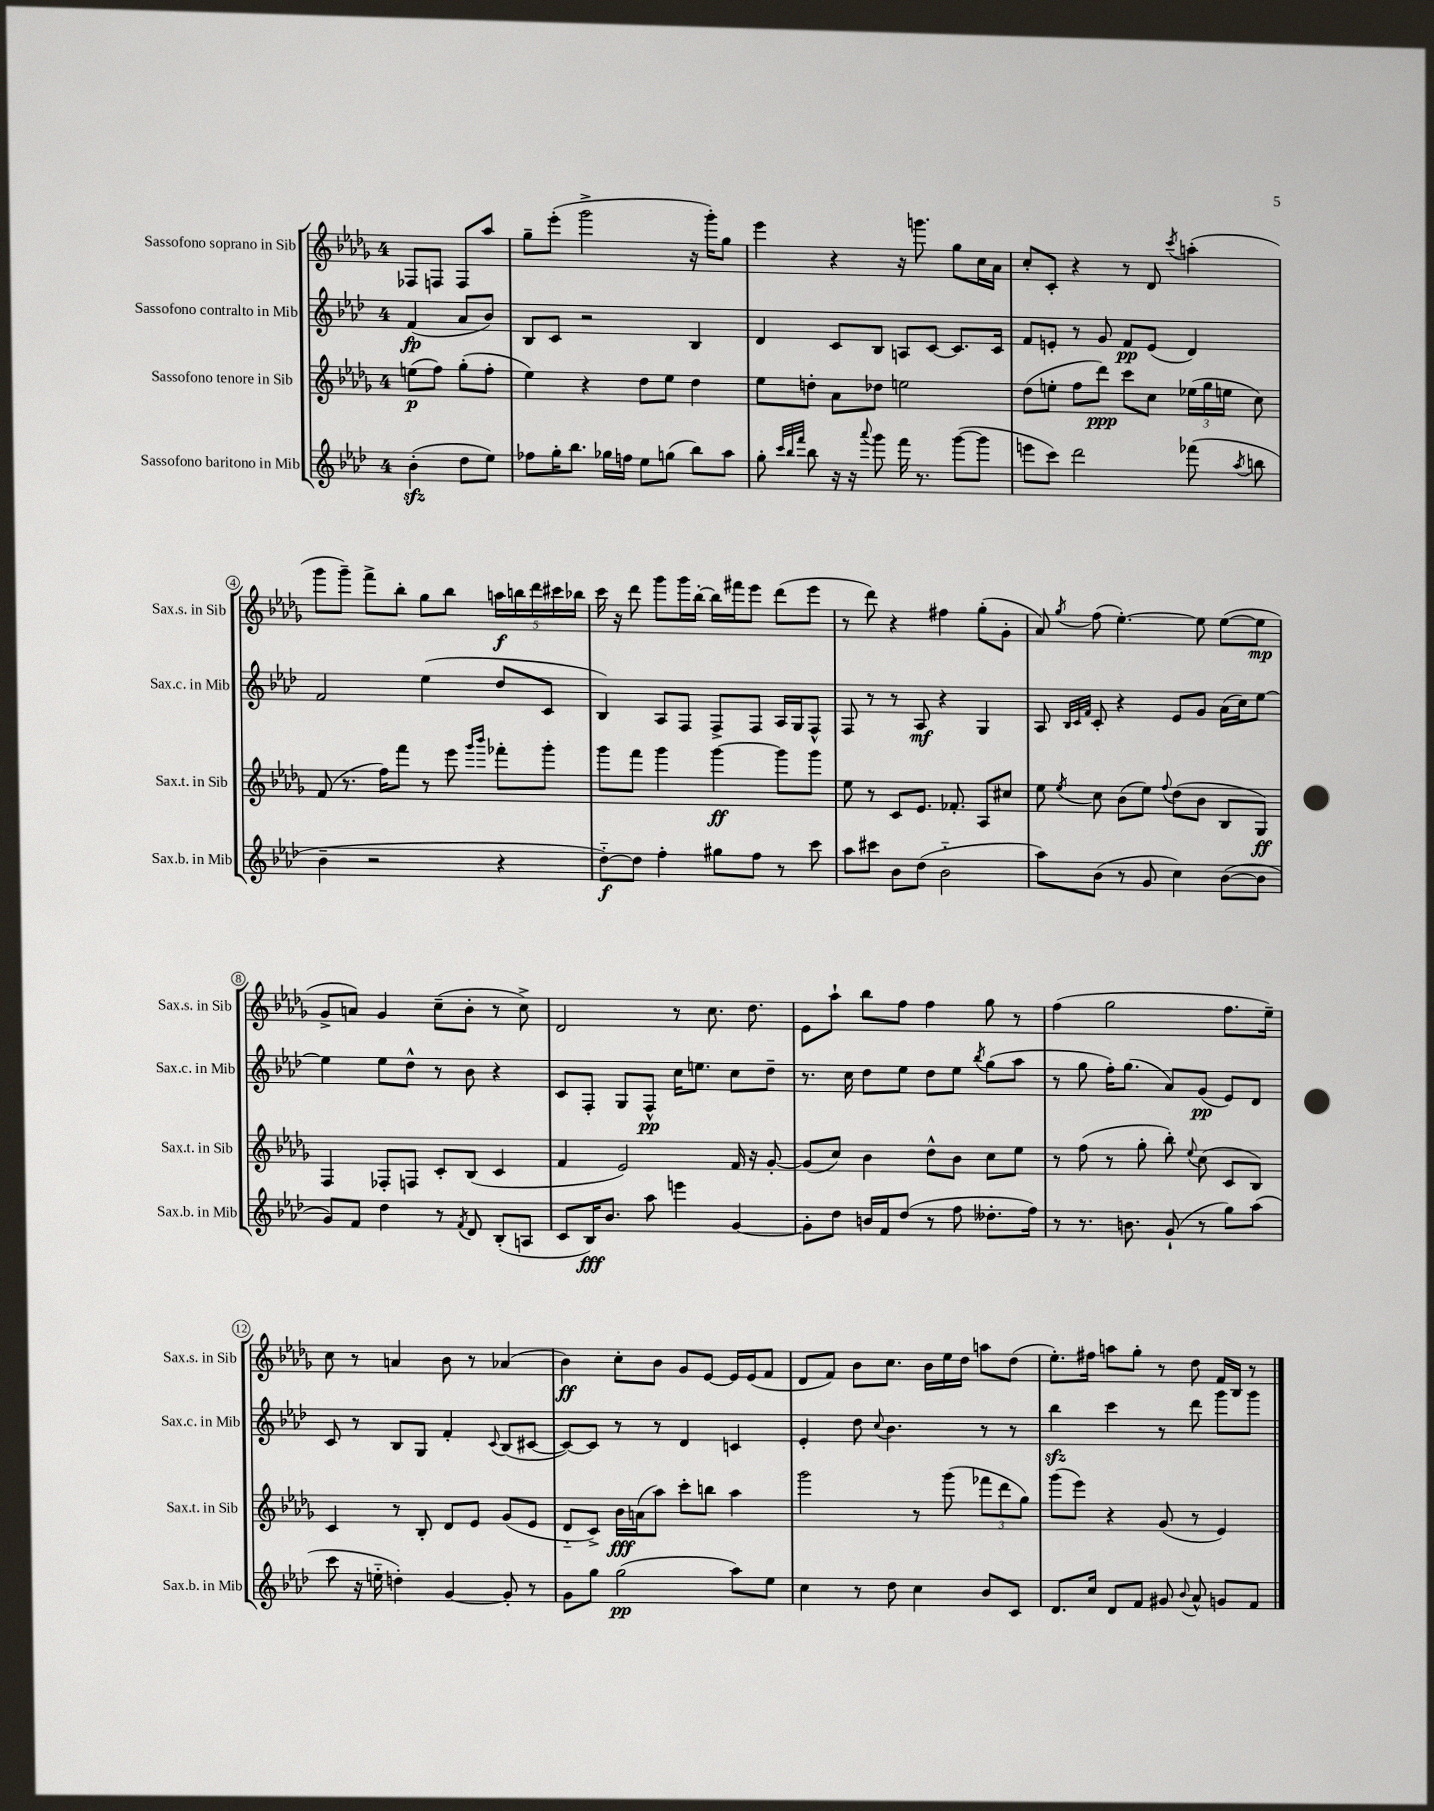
<<
\new StaffGroup <<
\new Staff = "s0" \with { instrumentName = "Sassofono soprano in Sib" shortInstrumentName = "Sax.s. in Sib" } {
    \clef treble \key des \major \once \override Staff.TimeSignature.style = #'single-digit \time 4/4 \partial 2
    \autoBeamOff fes8[ f8] f8[ aes''8] |
    ges''8[-- ees'''8]-.( ges'''2-> r16 ges'''16[-.) ges''8] |
    ees'''4 r4 r16 g'''8. ges''8[ c''16 aes'16] |
    c''8[-. c'8]-. r4 r8 des'8 \acciaccatura { c'''8 } a''4-.( |
    ges'''8[ ges'''8]--) f'''8[-> bes''8]-. ges''8[ bes''8] \tuplet 5/4 { a''16[\f b''16 des'''16 cis'''16 bes''16] } |
    c'''16 r16 des'''8 ges'''8[ ges'''16 bes''16]~-. bes''16[ fis'''16 ees'''8] des'''8[( ees'''8] |
    r8 des'''8) r4 fis''4 ges''8[-.( ges'8]-. |
    aes'8) \acciaccatura { ges''8 } f''8( ees''4.~-.) ees''8 ees''8[~( ees''8]\mp |
    ges'8[-> a'8]) ges'4 c''8[--( bes'8]-. r8 c''8->) |
    des'2 r8 c''8. des''8. |
    ees'8[ aes''8]-! bes''8[ f''8] f''4 ges''8 r8 |
    f''4( ges''2 f''8.[ ees''16]--) |
    c''8 r8 a'4 bes'8 r8 aes'4( |
    bes'4\ff) c''8[-. bes'8] ges'8[ ees'8]~ ees'16[ ees'16( f'8] |
    des'8[ f'8]) bes'8[ c''8.] bes'16[ ees''16 des''16] a''8[ des''8]( |
    ees''8.[-.) fis''16] a''8[ ges''8]-. r8 des''8 f'16[ bes16] r8 \bar "|." |
}
\new Staff = "s1" \with { instrumentName = "Sassofono contralto in Mib" shortInstrumentName = "Sax.c. in Mib" } {
    \clef treble \key aes \major \once \override Staff.TimeSignature.style = #'single-digit \time 4/4 \partial 2
    \autoBeamOff f'4\fp( aes'8[ bes'8]) |
    bes8[ c'8] r2 bes4 |
    des'4 c'8[ bes8] a8[ c'8]~ c'8.[ c'16] |
    f'8[ e'8]-. r8 g'8 f'8[\pp e'8]( des'4) |
    f'2 ees''4( des''8[ c'8] |
    bes4) aes8[ f8] f8[-> f8] aes16[ g16 f8]-^ |
    f8 r8 r8 aes8\mf r4 g4 |
    aes8 \grace { bes32[ c'32 f'32] } c'8-. r4 ees'8[ g'8] aes'16[( c''16) ees''8]~ |
    ees''4 ees''8[ des''8]-^ r8 bes'8 r4 |
    c'8[ f8]-. g8[ f8]-^\pp c''16[ e''8.] c''8[ des''8]-- |
    r8. c''16 des''8[ ees''8] des''8[ ees''8] \acciaccatura { bes''8 } g''8[( aes''8] |
    r8 g''8 f''16[-.) g''8.]( aes'8[) g'8]\pp( ees'8[) des'8] |
    c'8 r8 bes8[ g8] f'4-. \appoggiatura { c'8 } bes8[( cis'8]~ |
    cis'8[~) cis'8] r8 r8 des'4 c'4 |
    ees'4-. des''8 \appoggiatura { c''8 } bes'4. r8 r8 |
    bes''4\sfz c'''4 r8 des'''8 g'''8[ g'''8] \bar "|." |
}
\new Staff = "s2" \with { instrumentName = "Sassofono tenore in Sib" shortInstrumentName = "Sax.t. in Sib" } {
    \clef treble \key des \major \once \override Staff.TimeSignature.style = #'single-digit \time 4/4 \partial 2
    \autoBeamOff e''8[\p( f''8]) ges''8[-.( f''8]-. |
    ees''4) r4 des''8[ ees''8] des''4 |
    ees''8[ d''8]-. aes'8[ des''8] e''2 |
    des''8[( e''8]-. f''8[ des'''8]\ppp) c'''8[ c''8] \tuplet 3/2 { ees''16[( ges''16 e''16] } c''8) |
    f'8( r8. f''16[) f'''8] r8 ees'''8 \grace { ges'''16[ bes'''16] } fes'''8[-. ges'''8]-. |
    ges'''8[ f'''8] ges'''4 ges'''4~\ff ges'''8[ ges'''8] |
    ees''8 r8 c'8[ ees'8.] fes'8.-. aes8[ cis''8] |
    ees''8 \acciaccatura { ees''8 } c''8 bes'8[( ees''8]) \appoggiatura { f''8 } des''8[( bes'8] bes8[ ges8]\ff) |
    f4 fes8[-. f8] c'8[-. bes8]( c'4 |
    f'4 ees'2) f'16 r16 ges'8~-. |
    ges'8[( c''8]) bes'4 des''8[-^ bes'8] c''8[ ees''8] |
    r8 f''8( r8 ges''8-. bes''8-.) \appoggiatura { ees''8 } c''8( c'8[ bes8]) |
    c'4 r8 bes8-. des'8[ ees'8] ges'8[( ees'8] |
    des'8[-_ c'8]->) bes'16[\fff a'16( aes''8]) c'''8[-. b''8] aes''4 |
    ges'''2 r8 ges'''8( \tuplet 3/2 { fes'''8[ des'''8 ges''8]) } |
    ges'''8[( ees'''8]) r4 ges'8( r8 ees'4) \bar "|." |
}
\new Staff = "s3" \with { instrumentName = "Sassofono baritono in Mib" shortInstrumentName = "Sax.b. in Mib" } {
    \clef treble \key aes \major \once \override Staff.TimeSignature.style = #'single-digit \time 4/4 \partial 2
    \autoBeamOff bes'4-.\sfz( des''8[ ees''8]) |
    fes''8[ g''16-. bes''8.] ges''16[ f''16] ees''8[ g''8]( bes''8[) aes''8] |
    g''8-. \grace { c'''32[ bes''32 f'''32] } bes''8 r16 r16 \appoggiatura { aes'''8 } g'''8 f'''16 r8. g'''8[~( g'''8] |
    e'''8[ c'''8]) des'''2 fes'''8( \acciaccatura { aes''8 } b''8 |
    bes'4-- r2 r4 |
    des''8[~-_\f) des''8] f''4-. gis''8[ f''8] r8 c'''8 |
    aes''8[ cis'''8] bes'8[ des''8]( bes'2-_ |
    aes''8[) bes'8]( r8 g'8 c''4) bes'8[~( bes'8] |
    g'8[) f'8] des''4 r8 \acciaccatura { f'8 } des'8 bes8[-.( a8] |
    c'8[ bes16\fff) bes'8.] aes''8 e'''4 g'4~ |
    g'8[-. des''8] b'16[ f'16 des''8]( r8 f''8 deses''8.[-. f''16]) |
    r8 r8. b'8. g'8-!( r8 g''8[) aes''8]( |
    c'''8 r16 e''16-_ d''4-.) g'4~ g'8-. r8 |
    g'8[ g''8] g''2\pp( aes''8[) ees''8] |
    c''4 r8 des''8 c''4 bes'8[ c'8] |
    des'8.[ c''16] des'8[ f'8] gis'8 \appoggiatura { bes'8 } aes'8-^ g'8[ f'8] \bar "|." |
}
>>
>>
\layout { \context { \Score \override BarNumber.stencil = #(make-stencil-circler 0.1 0.3 ly:text-interface::print) } }
